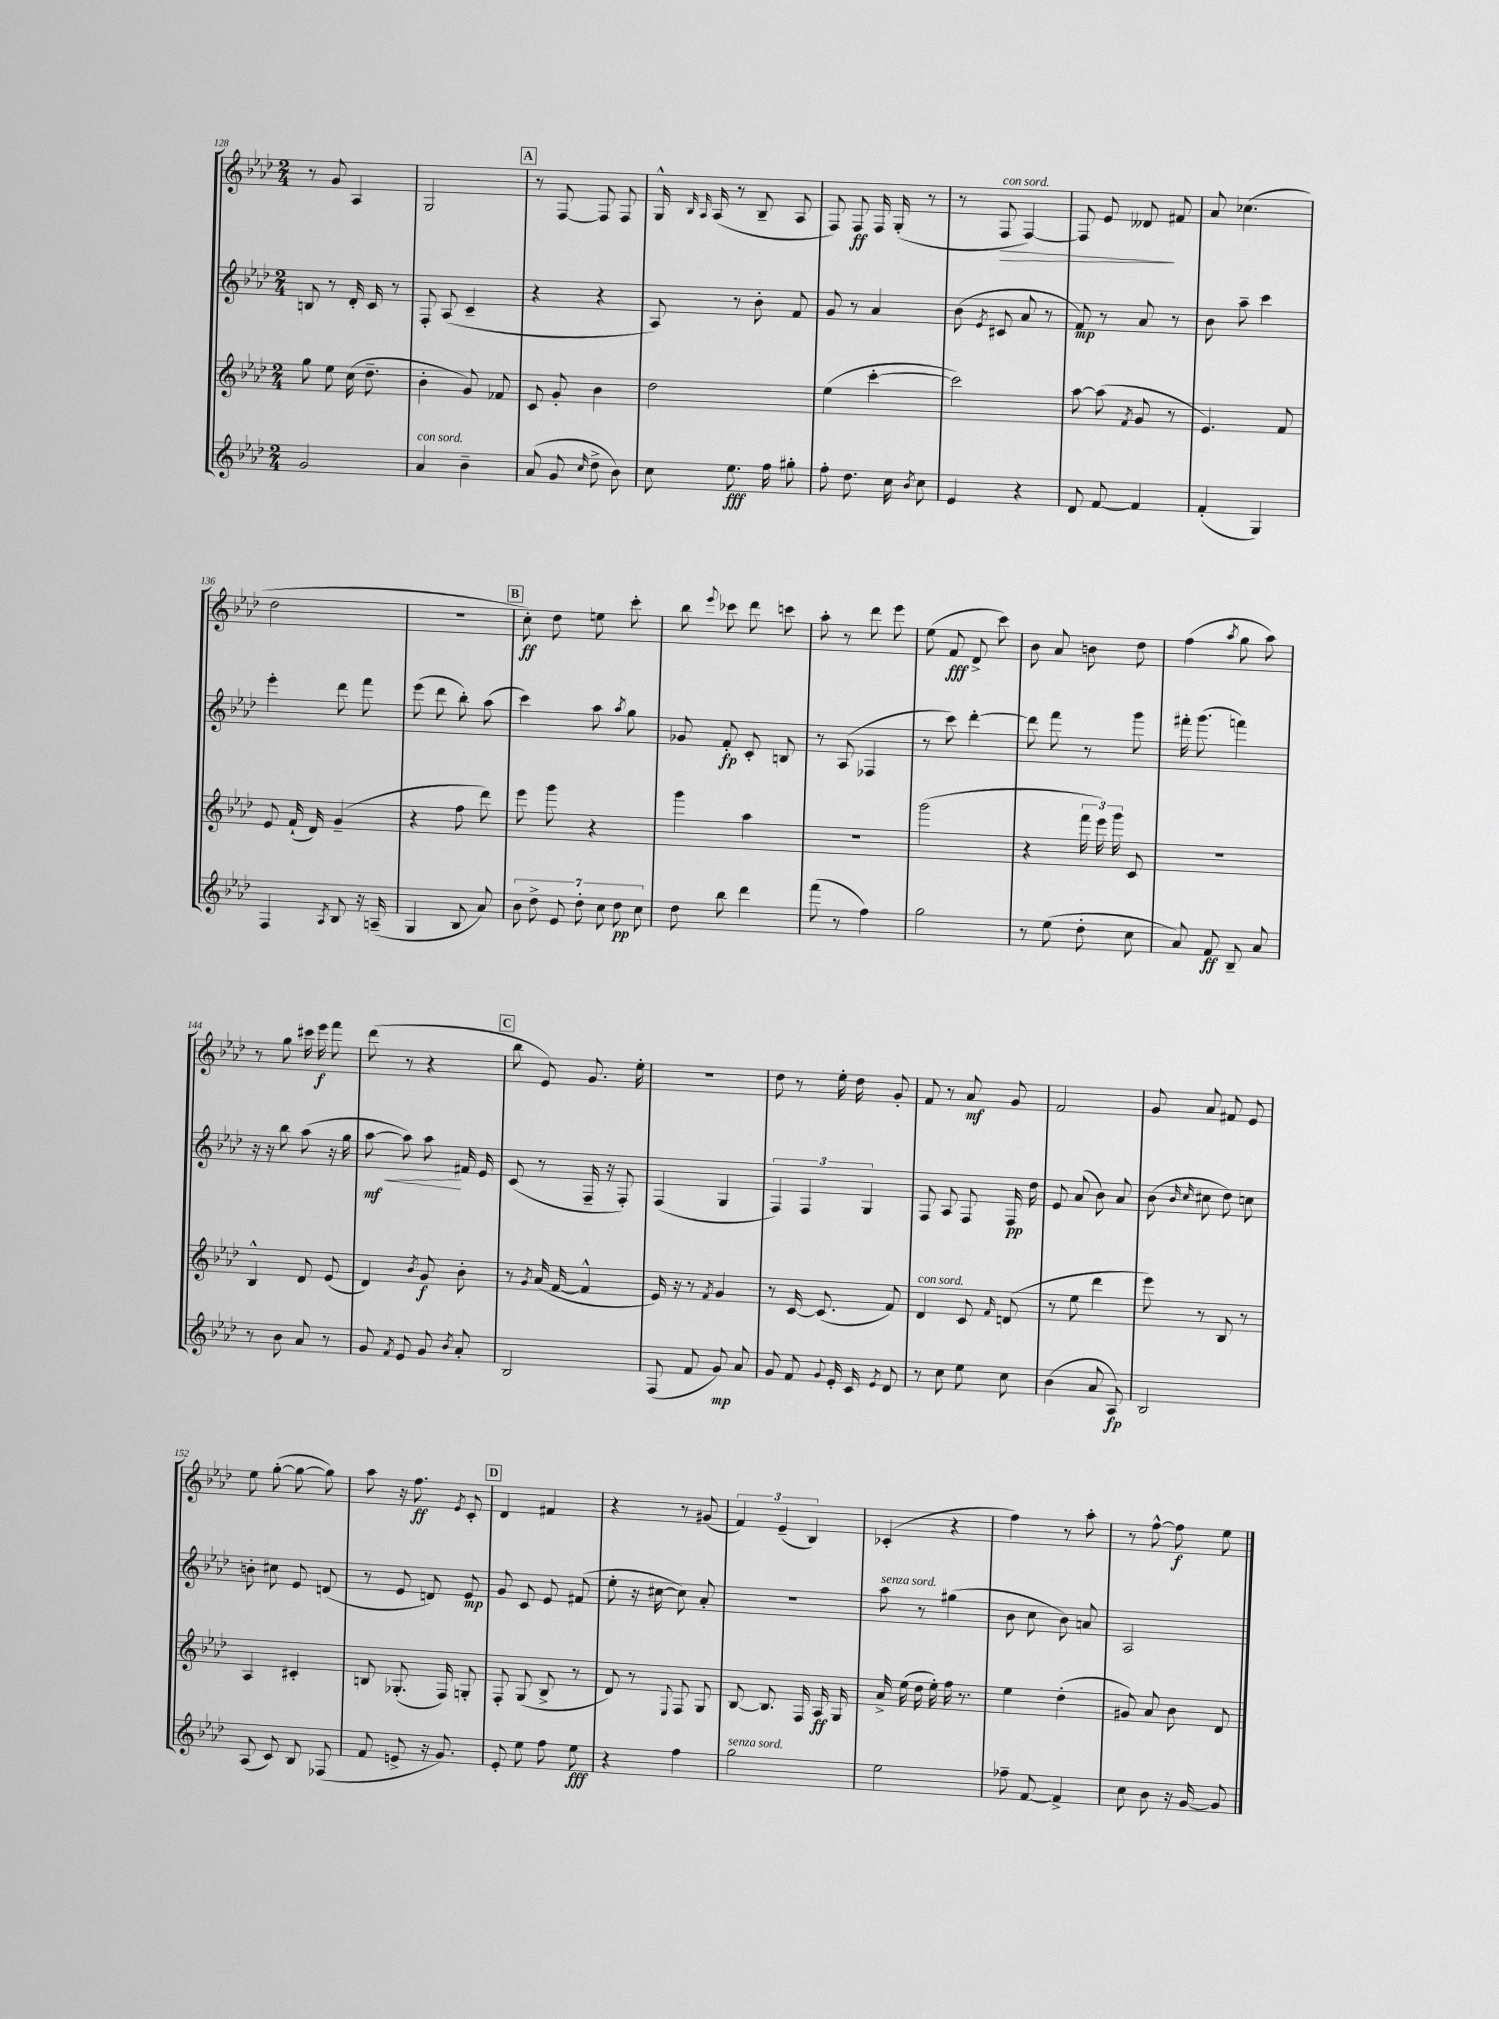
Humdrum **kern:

**kern	**dynam	**kern	**dynam	**kern	**dynam	**kern	**dynam
*part4	*part4	*part3	*part3	*part2	*part2	*part1	*part1
*staff4	*staff4	*staff3	*staff3	*staff2	*staff2	*staff1	*staff1
*clefG2	*	*clefG2	*	*clefG2	*	*clefG2	*
*k[b-e-a-d-]	*	*k[b-e-a-d-]	*	*k[b-e-a-d-]	*	*k[b-e-a-d-]	*
*M2/4	*	*M2/4	*	*M2/4	*	*M2/4	*
=128	=128	=128	=128	=128	=128	=128	=128
2g/	.	8gg\	.	8Bn/	.	8r	.
.	.	8ee-\	.	8r	.	8g/	.
.	.	(16cc\	.	16d-'/	.	4A-/	.
.	.	8.dd-~\	.	16c/	.	.	.
.	.	.	.	8r	.	.	.
=129	=129	=129	=129	=129	=129	=129	=129
!LO:TX:a:i:t=con sord.	!	!	!	!	!	!	!
4a-/	.	4b-'\	.	8F'/	.	2G/	.
.	.	.	.	(8A-/	.	.	.
4b-~\	.	8g/)	.	4c~/	.	.	.
.	.	8f-X/	.	.	.	.	.
!!LO:REH:place=s1:t=A
=130	=130	=130	=130	=130	=130	=130	=130
(8a-/	.	8c/	.	4r	.	8r	.
8g/	.	8g'/	.	.	.	[8F/	.
16qqcc/	.	.	.	.	.	.	.
8dd-^\	.	4b-\	.	4r	.	8F/]	.
8b-\)	.	.	.	.	.	8F/	.
=131	=131	=131	=131	=131	=131	=131	=131
8cc\	.	2dd-\	.	8A-/)	.	16G^^/	.
.	.	.	.	.	.	16qqB-/	.
.	.	.	.	.	.	16qqA-/	.
.	.	.	.	.	.	(16A-/	.
8.ee-\	fff	.	.	8r	.	8r	.
.	.	.	.	8b-'\	.	8B-~/	.
16ff\	.	.	.	.	.	.	.
8gg#X'\	.	.	.	8f/	.	8A-/	.
=132	=132	=132	=132	=132	=132	=132	=132
8ff'\	.	(4ee-\	.	8g/	.	8F/)	.
8.dd-\	.	.	.	8r	.	8F/	ff
.	.	[4ccc'\	.	4a-/	.	16F/	.
16cc\	.	.	.	.	.	(16G'/	.
8qb-/	.	.	.	.	.	.	.
8cc\	.	.	.	.	.	8r	.
=133	=133	=133	=133	=133	=133	=133	=133
4e-/	.	2ccc\])	.	(8b-\	.	8r	.
.	.	.	.	8qe-/	.	.	.
!	!	!	!	!	!	!LO:TX:a:i:t=con sord.	!
!	!	!	!	!	!	!	!LO:HP:b
.	.	.	.	8c#X/	.	8F/	>
4r	.	.	.	8a-/	.	[4F/)	.
.	.	.	.	8r	.	.	.
=134	=134	=134	=134	=134	=134	=134	=134
8d-/	.	[8aa-\	.	8f/)	mp	8F/]	.
[8f/	.	(8aa-\]	.	8r	.	8e-/	.
.	.	8qf/	.	.	.	.	.
4f/]	.	8g/	.	8a-/	.	8d--X/	.
.	.	8r	.	8r	.	8f#X/	]
=135	=135	=135	=135	=135	=135	=135	=135
(4f'/	.	4.e-/)	.	8b-\	.	8a-/	.
.	.	.	.	8aa-~\	.	(4.cc-X\	.
4G/)	.	.	.	4ccc\	.	.	.
.	.	8f/	.	.	.	.	.
!!LO:LB:g=z
=136	=136	=136	=136	=136	=136	=136	=136
4F/	.	8e-/	.	4eee-'\	.	2dd-\	.
.	.	(16f`/	.	.	.	.	.
.	.	16d-/)	.	.	.	.	.
8qA-/	.	.	.	.	.	.	.
8B-/	.	(4g~/	.	8ddd-\	.	.	.
16r	.	.	.	8fff\	.	.	.
(16An~/	.	.	.	.	.	.	.
=137	=137	=137	=137	=137	=137	=137	=137
4G/	.	4r	.	(8eee-\	.	2r	.
.	.	.	.	8ddd-\	.	.	.
8B-/	.	8ff\	.	8bb-'\)	.	.	.
8a-/)	.	8ddd-\)	.	(8aa-\	.	.	.
!!LO:REH:place=s1:t=B
=138	=138	=138	=138	=138	=138	=138	=138
14b-\	.	8eee-\	.	4ccc\)	.	8cc'\)	ff
14dd-^\	.	.	.	.	.	.	.
.	.	8ggg\	.	.	.	8dd-\	.
14e-/	.	.	.	.	.	.	.
14dd-'\	.	.	.	.	.	.	.
.	.	4r	.	8aa-\	.	8een\	.
14cc\	.	.	.	.	.	.	.
14dd-\	pp	.	.	.	.	.	.
.	.	.	.	8qaa-/	.	.	.
.	.	.	.	8gg\	.	8ccc'\	.
14cc\	.	.	.	.	.	.	.
=139	=139	=139	=139	=139	=139	=139	=139
8dd-\	.	4ggg\	.	8g-X/	.	8bb-\	.
.	.	.	.	.	.	8qqeee-/	.
8bb-\	.	.	.	8f'/	fp	8ccc-X\	.
4ddd-\	.	4aa-\	.	8c'/	.	8ddd-\	.
.	.	.	.	8Bn/	.	8cccn\	.
=140	=140	=140	=140	=140	=140	=140	=140
(8fff\	.	2r	.	8r	.	8aa-'\	.
8r	.	.	.	(8A-/	.	8r	.
4ff\)	.	.	.	4F-X/	.	8ddd-\	.
.	.	.	.	.	.	8eee-\	.
=141	=141	=141	=141	=141	=141	=141	=141
2gg\	.	(2ggg\	.	8r	.	(8ee-\	.
.	.	.	.	8ccc\)	.	8f/	fff
.	.	.	.	[4ddd-'\	.	8d-^/	.
.	.	.	.	.	.	8ccc\)	.
=142	=142	=142	=142	=142	=142	=142	=142
8r	.	4r	.	8ddd-\]	.	8b-\	.
(8ee-\	.	.	.	8fff\	.	8a-/	.
8dd-'\	.	24fff\	.	8r	.	8bn\	.
.	.	24eee-\)	.	.	.	.	.
.	.	24ggg\	.	.	.	.	.
8cc\	.	8c/	.	8ggg\	.	8dd-\	.
=143	=143	=143	=143	=143	=143	=143	=143
8a-/)	.	2r	.	16fff#X'\	.	(4ff\	.
.	.	.	.	(8.ggg\	.	.	.
8f/	ff	.	.	.	.	.	.
.	.	.	.	.	.	8qaa-/	.
8B-~/	.	.	.	4fffn\)	.	8gg\	.
8a-/	.	.	.	.	.	8aa-\)	.
!!LO:LB:g=z
=144	=144	=144	=144	=144	=144	=144	=144
8r	.	4B-^^/	.	16r	.	8r	.
.	.	.	.	16r	.	.	.
8b-\	.	.	.	8bb-\	.	8gg\	.
8a-/	.	8d-/	.	(8aa-\	.	16ccc#X\	.
.	.	.	.	.	.	16eee-\	f
8r	.	(8e-/	.	16r	.	8fff\	.
.	.	.	.	16gg\	.	.	.
=145	=145	=145	=145	=145	=145	=145	=145
!	!	!	!	!	!LO:HP:b	!	!
8g/	.	4d-/)	.	[8aa-\	< mf	(8ddd-\	.
8qf/	.	.	.	.	.	.	.
8e-/	.	.	.	8aa-\])	.	8r	.
.	.	8qb-/	.	.	.	.	.
8g/	.	8g/	f	8aa-\	.	4r	.
8qb-/	.	.	.	.	.	.	.
8a-'/	.	8b-'\	.	16f#X/	[	.	.
.	.	.	.	16e-/	.	.	.
!!LO:REH:place=s1:t=C
=146	=146	=146	=146	=146	=146	=146	=146
2B-/	.	8r	.	(8c/	.	8bb-\	.
.	.	8qg/	.	.	.	.	.
.	.	(16a-/	.	8r	.	8e-/)	.
.	.	[16f/	.	.	.	.	.
.	.	4f^^/]	.	16F~/	.	8.g/	.
.	.	.	.	16r	.	.	.
.	.	.	.	8F'/)	.	.	.
.	.	.	.	.	.	16ee-'\	.
=147	=147	=147	=147	=147	=147	=147	=147
(8F/	.	16e-/)	.	(4F/	.	2r	.
.	.	16r	.	.	.	.	.
8f/	.	8r	.	.	.	.	.
.	.	8qf/	.	.	.	.	.
8g/)	mp	4g/	.	4G/	.	.	.
8a-/	.	.	.	.	.	.	.
=148	=148	=148	=148	=148	=148	=148	=148
8g/	.	8r	.	6F/)	.	8dd-\	.
8f/	.	[16c/	.	.	.	8r	.
.	.	.	.	6F/	.	.	.
.	.	(8.c/]	.	.	.	.	.
8qqg/	.	.	.	.	.	.	.
16e-'/	.	.	.	.	.	16ee-'\	.
16c/	.	.	.	.	.	16dd-\	.
.	.	.	.	6G/	.	.	.
8qe-/	.	.	.	.	.	.	.
8d-/	.	8f/)	.	.	.	8g'/	.
=149	=149	=149	=149	=149	=149	=149	=149
!	!	!LO:TX:a:i:t=con sord.	!	!	!	!	!
8r	.	4d-/	.	8F/	.	8f/	.
8cc\	.	.	.	8A-/	.	8r	.
8ee-\	.	8c/	.	8F/	.	8a-/	mf
.	.	16qqf/	.	.	.	.	.
8cc\	.	(8dn/	.	16F/	pp	8g/	.
.	.	.	.	16dd-\	.	.	.
=150	=150	=150	=150	=150	=150	=150	=150
(4b-\	.	8r	.	8e-/	.	2f/	.
.	.	8ee-\	.	(8a-/	.	.	.
8a-/	.	4ddd-\	.	8b-\)	.	.	.
8A-/)	fp	.	.	8a-/	.	.	.
=151	=151	=151	=151	=151	=151	=151	=151
2B-/	.	8eee-\)	.	(8b-\	.	8g/	.
.	.	.	.	16qqb-/	.	.	.
.	.	.	.	16qqcc/	.	.	.
.	.	8r	.	8cc#X\	.	8a-/	.
.	.	8B-/	.	8dd-\)	.	8f#X/	.
.	.	8r	.	8ccn\	.	8e-/	.
!!LO:LB:g=z
=152	=152	=152	=152	=152	=152	=152	=152
(8A-/	.	4A-/	.	8bn'\	.	8ee-\	.
8c/)	.	.	.	8cc#X\	.	([8gg'\	.
8B-/	.	4c#X'/	.	8e-/	.	8gg\_	.
(8F-X/	.	.	.	(8dn/	.	8gg\])	.
=153	=153	=153	=153	=153	=153	=153	=153
8f/	.	8Bn/	.	8r	.	8aa-\	.
8en^/	.	(8.G-X'/	.	8e-/	.	16r	.
.	.	.	.	.	.	8.ff\	ff
16r	.	.	.	8dn/)	.	.	.
8.g/)	.	16F/)	.	.	.	.	.
.	.	.	.	.	.	8qe-/	.
.	.	8Gn'/	.	8e-/	mp	8c'/	.
!!LO:REH:place=s1:t=D
=154	=154	=154	=154	=154	=154	=154	=154
8e-'/	.	8F'/	.	8g/	.	4d-/	.
8ee-\	.	(8G/	.	8c/	.	.	.
8ff\	.	8B-^/	.	8e-/	.	4f#X/	.
8ee-\	fff	8r	.	(8f#X/	.	.	.
=155	=155	=155	=155	=155	=155	=155	=155
4r	.	8d-/)	.	8ee-'\	.	4r	.
.	.	8r	.	16r	.	.	.
.	.	.	.	[16cc#X\	.	.	.
.	.	8qqE-/	.	.	.	.	.
4ff\	.	8F/	.	8cc#\])	.	8r	.
.	.	8G/	.	8a-'/	.	(8g#X/	.
=156	=156	=156	=156	=156	=156	=156	=156
!LO:TX:a:i:t=senza sord.	!	!	!	!	!	!	!
2gg\	.	[8B-/	.	2r	.	6f/)	.
.	.	8.B-/]	.	.	.	.	.
.	.	.	.	.	.	(6e-~/	.
.	.	16F/	.	.	.	.	.
.	.	.	.	.	.	6B-/)	.
.	.	16A-/	ff	.	.	.	.
.	.	16G/	.	.	.	.	.
=157	=157	=157	=157	=157	=157	=157	=157
!	!	!	!	!LO:TX:a:i:t=senza sord.	!	!	!
2ee-\	.	16a-^/	.	8aa-\	.	(4c-X'/	.
.	.	(16ee-\	.	.	.	.	.
.	.	16dd-\	.	8r	.	.	.
.	.	16ee-'\)	.	.	.	.	.
.	.	16ff\	.	(4gg#X\	.	4r	.
.	.	8.r	.	.	.	.	.
=158	=158	=158	=158	=158	=158	=158	=158
8ff-X~\	.	4ee-\	.	8b-\	.	4ff\)	.
[8f/	.	.	.	8cc\	.	.	.
4f^/]	.	(4dd-'\	.	8b-\)	.	8r	.
.	.	.	.	8an/	.	8aa-'\	.
=159	=159	=159	=159	=159	=159	=159	=159
8cc\	.	8g#X/)	.	2A-/	.	8r	.
8b-\	.	8a-/	.	.	.	[8ff^^\	.
16r	.	8b-\	.	.	.	8ff\]	f
[16g/	.	.	.	.	.	.	.
8g/]	.	8d-/	.	.	.	8ee-\	.
==	==	==	==	==	==	==	==
*-	*-	*-	*-	*-	*-	*-	*-
